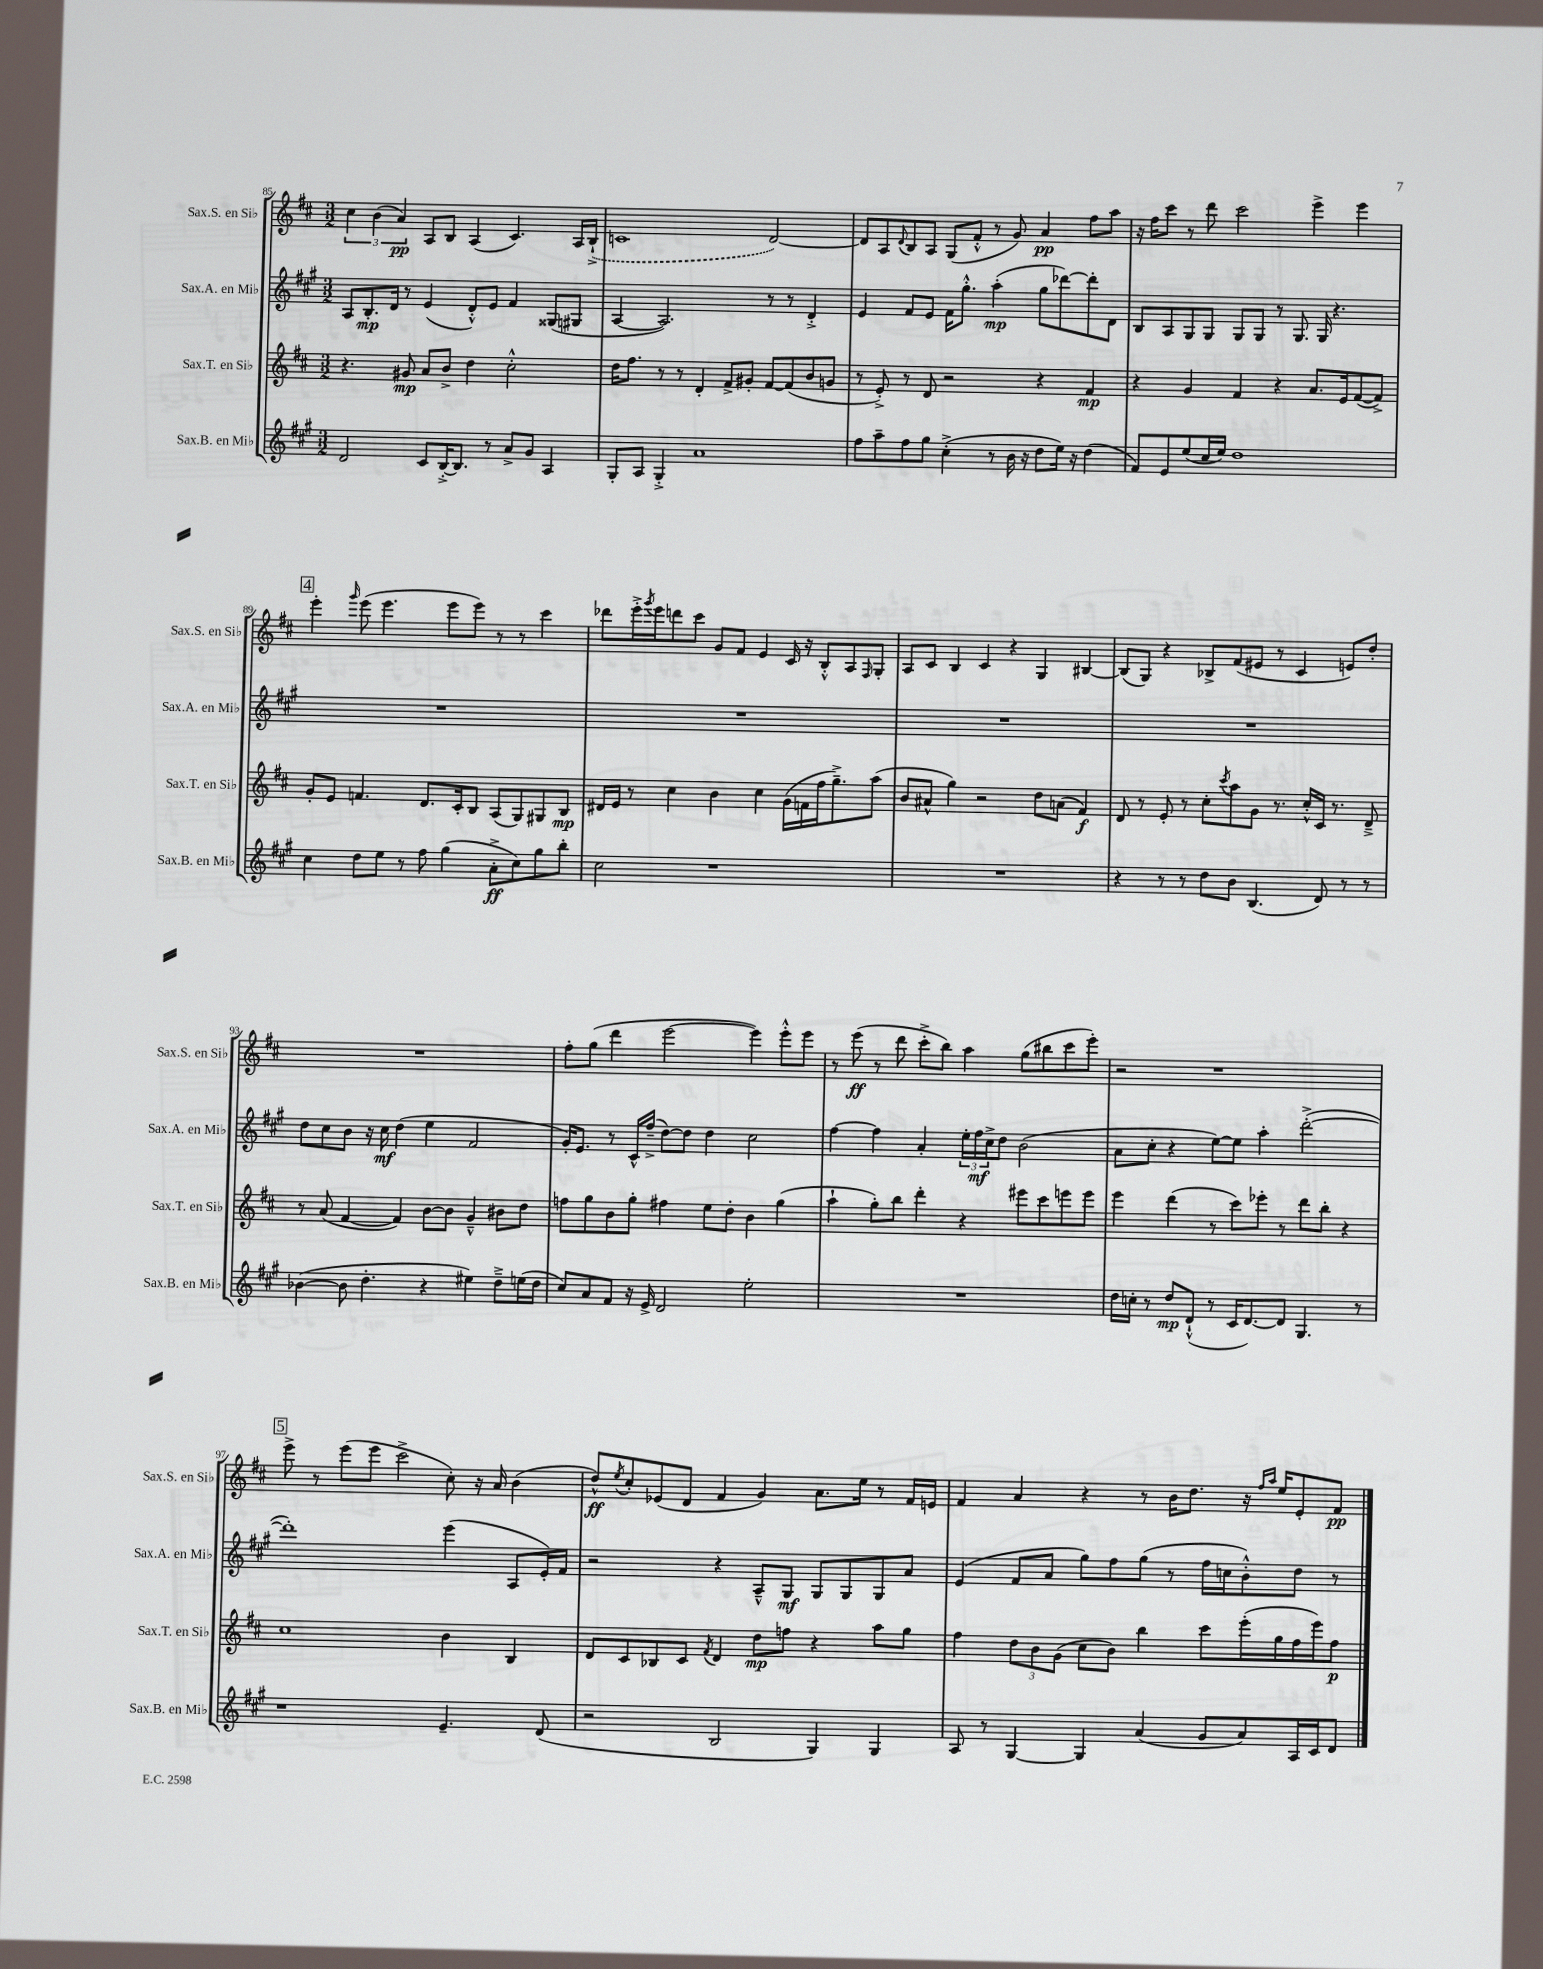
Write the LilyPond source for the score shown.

<<
\new StaffGroup <<
\new Staff = "s0" \with { instrumentName = "Sax.S. en Sib" shortInstrumentName = "Sax.S. en Sib" } {
    \clef treble \key d \major \numericTimeSignature \time 3/2
    \tuplet 3/2 { cis''4 b'4( a'4\pp) } a8 b8 a4( cis'4.) a16 \once \slurDashed b16-!->( |
    c'1 d'2~) |
    d'8 a8 \appoggiatura { d'8 } b8 a8 g8( fis'8-.-^ r8 g'8) a'4\pp fis''8 a''8 |
    r16 fis''16 cis'''8 r8 d'''8 cis'''2 e'''4-> e'''4 |
    \mark \markup { \box "4" } e'''4-. \grace { g'''16 } e'''8( e'''4. e'''8 e'''8) r8 r8 cis'''4 |
    des'''8 e'''16-.-> \acciaccatura { g'''8 } e'''16 d'''8 cis'''8 g'8 fis'8 e'4 cis'16 r16 b8-.-^ a8 \grace { fis16 } g8-. |
    a8 cis'8 b4 cis'4 r4 g4 bis4~ |
    bis8( g8) r4 bes8-> fis'8( eis'8 r8 cis'4 e'8) d''8-. |
    R1. |
    fis''8-. g''8( d'''4 e'''2~ e'''4) e'''8-.-^ e'''8 |
    r8 e'''8\ff( r8 d'''8 cis'''8-.-> b''8) a''4 g''8( bis''8 cis'''8 e'''8-.) |
    r2 r1 |
    \mark \markup { \box "5" } e'''8-> r8 e'''8( e'''8 cis'''2-> cis''8-.) r16 a'16 b'4( |
    d''8-^\ff) \acciaccatura { e''8 } cis''8-. ees'8( d'8 fis'4 g'4) a'8. e''16 r8 fis'16 e'16 |
    fis'4 a'4 r4 r8 b'16 d''8. r16 \grace { fis''16 a''16 } e''16 e'8-. fis'8\pp \bar "|." |
}
\new Staff = "s1" \with { instrumentName = "Sax.A. en Mib" shortInstrumentName = "Sax.A. en Mib" } {
    \clef treble \key a \major \numericTimeSignature \time 3/2
    a8 b8.-.\mp d'16 r8 e'4( d'8-.-^) e'8 fis'4 gisis8( gis8 |
    a4~ a2.) r8 r8 d'4-.-> |
    e'4 fis'8 e'8 fis'16 gis''8.-.-^ a''4-.\mp( gis''8 des'''8~) des'''8-. d'8 |
    b8 a8 gis8 gis8 gis8 gis8 r8 gis8. gis16 r4. |
    \mark \markup { \box "4" } R1. |
    R1. |
    R1. |
    R1. |
    d''8 cis''8 b'8 r16 cis''16\mf d''4( e''4 fis'2 |
    gis'16-.) e'8. r8 cis'16-^ fis''16--->( d''8~) d''8 d''4 cis''2 |
    fis''4~ fis''4 a'4-. \tuplet 3/2 { e''16-. fis''16\mf cis''16-> } d''8 b'2( |
    a'8 cis''8-. r4 e''8~) e''8 a''4-. d'''2~-.->( |
    \mark \markup { \box "5" } d'''1-.) e'''4( a8 e'16-.) fis'16 |
    r2 r4 a8---^ gis8\mf gis8 gis8 gis8 a'8 |
    e'4( fis'8 a'8 gis''8) fis''8 gis''8( r8 fis''16 c''16 b'8-.-^) d''8 r8 \bar "|." |
}
\new Staff = "s2" \with { instrumentName = "Sax.T. en Sib" shortInstrumentName = "Sax.T. en Sib" } {
    \clef treble \key d \major \numericTimeSignature \time 3/2
    r4. gis'8\mp a'8 b'8-> d''4 cis''2-.-^ |
    d''16 fis''8. r8 r8 d'4-. fis'8-> gis'8-. fis'8~ fis'8( b'8 g'8 |
    r8 e'8-.->) r8 d'8 r2 r4 fis'4\mp |
    r4 g'4 fis'4 r4 a'8. e'16 fis'8~( fis'8->) |
    \mark \markup { \box "4" } g'8-. e'8 f'4. d'8. cis'16-. b8 a8( g8) gis8 b8\mp |
    dis'16 e'16 r8 cis''4 b'4 cis''4 g'16( f'16 fis''16 g''8.--->) a''8( |
    b'8 ais'8-^ g''4) r2 d''8 a'8( fis'4\f) |
    d'8 r8 e'8-. r8 cis''8-. \acciaccatura { cis'''8 } a''8 g'8 r8. cis''16-.-^ cis'16 r8. d'8---> |
    r8 a'8( fis'4~ fis'4) b'8~ b'8 g'4---^ bis'8 d''8 |
    f''8 g''8 b'8 g''8-. fis''4 e''8 d''8-. b'4 g''4( |
    a''4-! g''8-.) b''8 d'''4-. r4 eis'''8 cis'''8 e'''8 e'''8 |
    e'''4 d'''4( r8 cis'''8) ees'''8-. r8 d'''8 b''8-. r4 |
    \mark \markup { \box "5" } cis''1 b'4 b4 |
    d'8 cis'8 bes8 cis'8 \acciaccatura { fis'8 } d'4 d''8\mp f''8 r4 a''8 g''8 |
    fis''4 \tuplet 3/2 { d''8 b'8 g'8( } cis''8 b'8) b''4 cis'''8 e'''16-.( g''16 fis''16 e'''16) fis''8\p \bar "|." |
}
\new Staff = "s3" \with { instrumentName = "Sax.B. en Mib" shortInstrumentName = "Sax.B. en Mib" } {
    \clef treble \key a \major \numericTimeSignature \time 3/2
    d'2 cis'8 b16~-.-> b8. r8 a'8-> gis'8 a4 |
    gis8-. a8 gis4-.-> a'1 |
    fis''8 a''8-- fis''8 gis''8 cis''4-.->( r8 b'16 r16 d''8 e''16) r16 d''4( |
    fis'8) e'8 e''8( cis''16 e''16) d''1 |
    \mark \markup { \box "4" } cis''4 d''8 e''8 r8 fis''8 gis''4( a'8-.->\ff cis''8) gis''8 b''8-. |
    cis''2 r1 |
    R1. |
    r4 r8 r8 d''8 b'8 b4.( d'8) r8 r8 |
    bes'4~( bes'8 d''4.-. r4 eis''4) d''8---> e''16( d''16 |
    cis''8) a'8 fis'8 r16 e'16-> d'2 e''2-. |
    R1. |
    d''16 c''16-. r8 d''8\mp d'8-!-^( r8 cis'16 d'8.~) d'8 gis4. r8 |
    \mark \markup { \box "5" } r1 e'4.-- d'8( |
    r2 b2 gis4) gis4 |
    a8 r8 gis4~ gis4 a'4( gis'8 a'8) a16 cis'16 d'8 \bar "|." |
}
>>
>>
\layout { \context { \Score currentBarNumber = #85 } }
